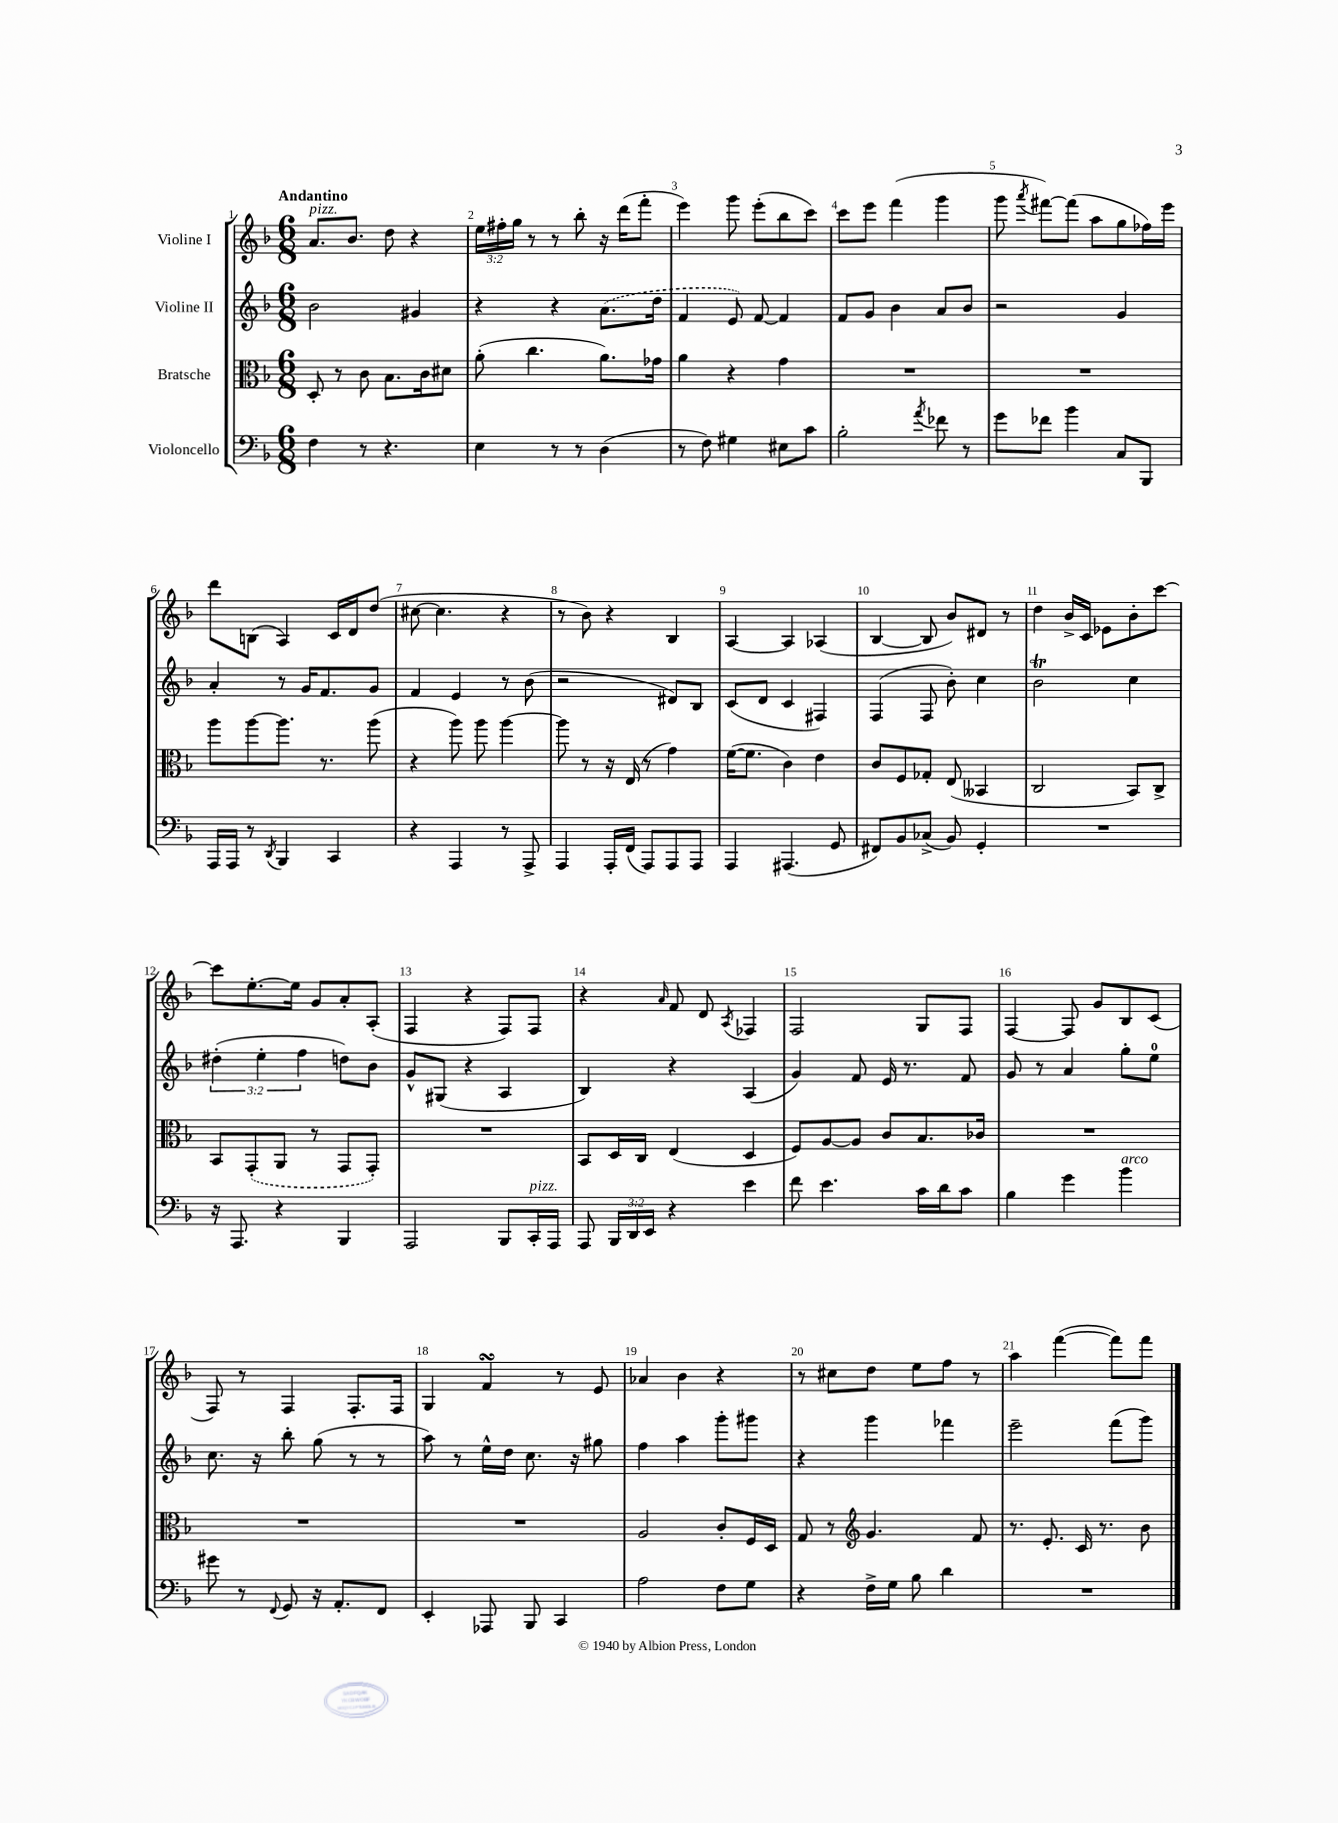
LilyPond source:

<<
\new StaffGroup <<
\new Staff = "s0" \with { instrumentName = "Violine I" } {
    \clef treble \key f \major \numericTimeSignature \time 6/8 \override Staff.TupletNumber.text = #tuplet-number::calc-fraction-text \tempo "Andantino"
    \autoBeamOff a'8.[^\markup { \italic "pizz." } bes'8.] d''8 r4 |
    \tuplet 3/2 { e''16[ fis''16-. g''16] } r8 r8 bes''8-. r16 d'''16[( f'''8]-. |
    e'''4) g'''8 e'''8[-.( bes''8 c'''8]) |
    c'''8[ e'''8] f'''4( g'''4 |
    g'''8 \acciaccatura { a'''8 } fis'''8[~) fis'''8]( a''8[ g''8 fes''16) e'''16] |
    d'''8[ b8]( a4) c'16[ d'16 d''8]( |
    cis''8~ cis''4. r4 |
    r8 bes'8) r4 bes4 |
    a4~ a4 aes4( |
    bes4~ bes8 bes'8[) dis'8] r8 |
    d''4 bes'16[-> c'16] ees'8[ bes'8-. c'''8]~ |
    c'''8[ e''8.~-. e''16] g'8[ a'8-. a8]-.( |
    f4 r4 f8[) f8] |
    r4 \grace { a'16 } f'8 d'8 \acciaccatura { a8 } fes4 |
    f2 g8[ f8] |
    f4~ f8 g'8[ bes8 c'8]( |
    f8) r8 f4 f8.[-. f16] |
    g4 f'4\turn r8 e'8 |
    aes'4 bes'4 r4 |
    r8 cis''8[ d''8] e''8[ f''8] r8 |
    a''4 f'''4~( f'''8[) f'''8] \bar "|." |
}
\new Staff = "s1" \with { instrumentName = "Violine II" } {
    \clef treble \key f \major \numericTimeSignature \time 6/8 \override Staff.TupletNumber.text = #tuplet-number::calc-fraction-text
    \autoBeamOff bes'2 gis'4 |
    r4 r4 \once \slurDashed a'8.[( d''16] |
    f'4 e'8) f'8~ f'4 |
    f'8[ g'8] bes'4 a'8[ bes'8] |
    r2 g'4 |
    a'4-. r8 g'16[ f'8. g'8] |
    f'4 e'4 r8 bes'8( |
    r2 dis'8[) bes8] |
    c'8[( d'8] c'4 fis4) |
    f4( f8 bes'8-.) c''4 |
    bes'2\trill c''4 |
    \tuplet 3/2 { dis''4-.( e''4-. f''4 } d''8[) bes'8] |
    g'8[-^ gis8]( r4 a4 |
    bes4) r4 a4( |
    g'4) f'8 e'16 r8. f'8 |
    g'8 r8 a'4 g''8[-. e''8]-0 |
    c''8. r16 bes''8-. g''8( r8 r8 |
    a''8) r8 e''16[-^ d''16] c''8. r16 gis''8 |
    f''4 a''4 g'''8[-. gis'''8] |
    r4 g'''4 fes'''4 |
    e'''2-- f'''8[( g'''8]) \bar "|." |
}
\new Staff = "s2" \with { instrumentName = "Bratsche" } {
    \clef alto \key f \major \numericTimeSignature \time 6/8
    \autoBeamOff d8-. r8 c'8 bes8.[ c'16 dis'8] |
    a'8-.( c''4. a'8.[) ges'16] |
    a'4 r4 g'4 |
    R2. |
    R2. |
    a''8[ a''8~ a''8.] r8. a''8( |
    r4 a''8) a''8 a''4~ |
    a''8 r8 r16 e16( r8 g'4) |
    f'16[~( f'8.] c'4) e'4 |
    c'8[ f8 ges8]-. e8( beses,4 |
    c2 bes,8[) c8]-> |
    bes,8[ \once \slurDashed g,8-.( a,8] r8 g,8[ g,8]-.) |
    R2. |
    bes,8[ d16 c16] e4( d4 |
    f8[) a8~ a8] c'8[ bes8. ces'16] |
    R2. |
    R2. |
    R2. |
    a2 c'8[-. f16 d16] |
    g8 r8 \clef treble g'4. f'8 |
    r8. e'8.-. c'16 r8. bes'8 \bar "|." |
}
\new Staff = "s3" \with { instrumentName = "Violoncello" } {
    \clef bass \key f \major \numericTimeSignature \time 6/8 \override Staff.TupletNumber.text = #tuplet-number::calc-fraction-text
    \autoBeamOff f4 r8 r4. |
    e4 r8 r8 d4( |
    r8 f8) gis4 eis8[ c'8] |
    bes2-. \acciaccatura { a'8 } fes'8 r8 |
    g'8[ fes'8] bes'4 c8[ bes,,8] |
    a,,16[ a,,16] r8 \acciaccatura { d,8 } bes,,4 c,4 |
    r4 a,,4 r8 a,,8-> |
    a,,4 a,,16[-. f,16]( a,,8[) a,,8 a,,8] |
    a,,4 ais,,4.( g,8 |
    fis,8[) bes,8 ces8]->( bes,8) g,4-. |
    R2. |
    r16 a,,8. r4 bes,,4 |
    a,,2 bes,,8[ c,16-.^\markup { \italic "pizz." } a,,16] |
    a,,8 \tuplet 3/2 { bes,,16[ d,16 e,16] } r4 e'4 |
    f'8 e'4. c'16[ d'16 c'8] |
    bes4 g'4 bes'4^\markup { \italic "arco" } |
    gis'8 r8 \appoggiatura { f,8 } g,8 r16 a,8.[-. f,8] |
    e,4-. aes,,8 bes,,8 c,4 |
    a2 f8[ g8] |
    r4 f16[-> g16] bes8 d'4 |
    R2. \bar "|." |
}
>>
>>
\layout { \context { \Score \override BarNumber.break-visibility = ##(#f #t #t) barNumberVisibility = #all-bar-numbers-visible } }
